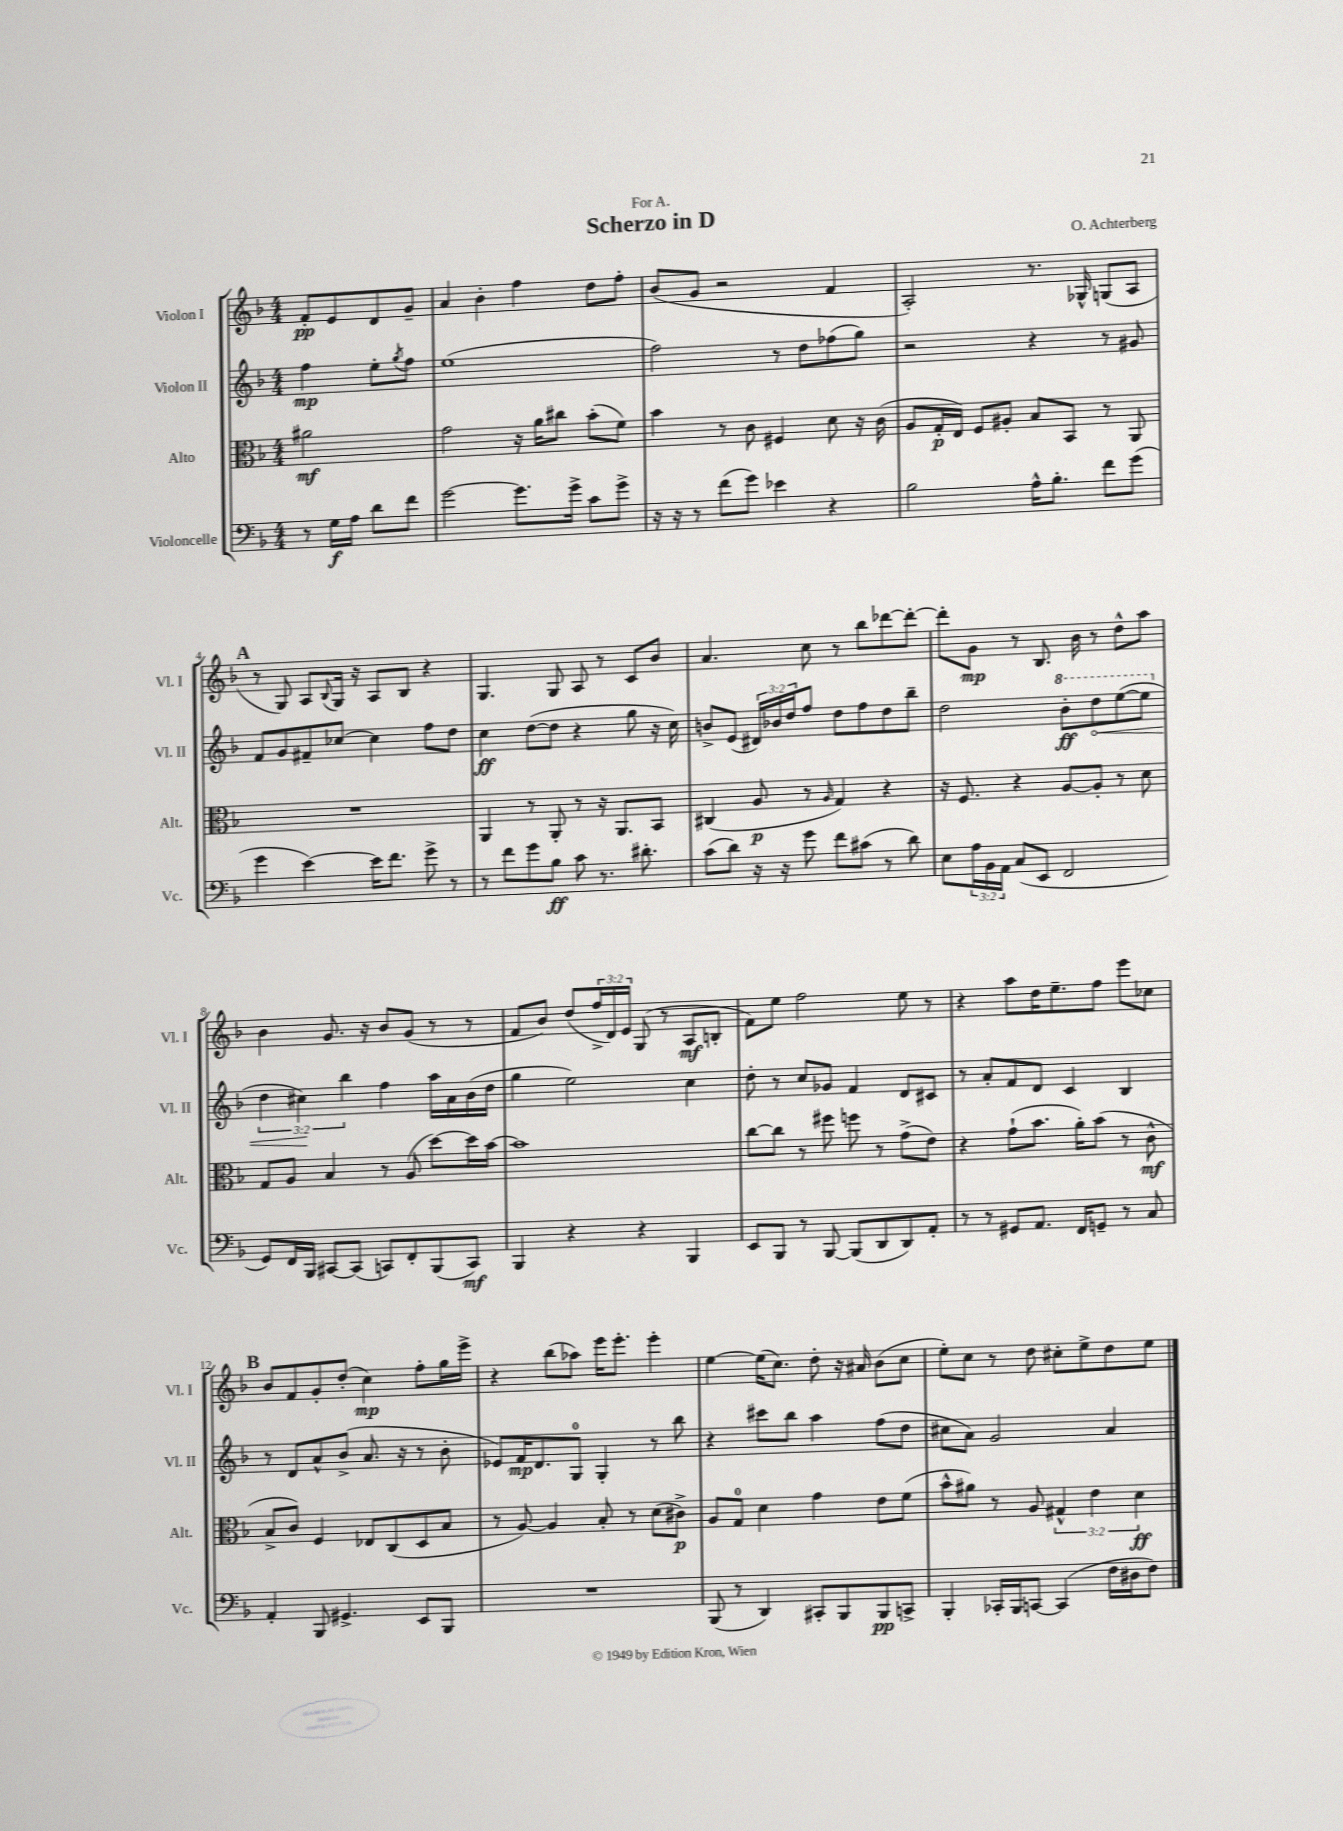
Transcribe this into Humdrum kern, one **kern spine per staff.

**kern	**dynam	**kern	**dynam	**kern	**dynam	**kern	**dynam
*part4	*part4	*part3	*part3	*part2	*part2	*part1	*part1
*staff4	*staff4	*staff3	*staff3	*staff2	*staff2	*staff1	*staff1
*I"Violoncelle	*	*I"Alto	*	*I"Violon II	*	*I"Violon I	*
*I'Vc.	*	*I'Alt.	*	*I'Vl. II	*	*I'Vl. I	*
*clefF4	*	*clefC3	*	*clefG2	*	*clefG2	*
*k[b-]	*	*k[b-]	*	*k[b-]	*	*k[b-]	*
*M4/4	*	*M4/4	*	*M4/4	*	*M4/4	*
=	=	=	=	=	=	=	=
8r	.	2a#X\	mf	4ff\	mp	8f'/L	pp
16G\LL	f	.	.	.	.	8e/	.
16A\JJ	.	.	.	.	.	.	.
8d\L	.	.	.	8ee'\L	.	8d/	.
.	.	.	.	8qgg/	.	.	.
8f\J	.	.	.	8ff\J	.	8g~/J	.
=1	=1	=1	=1	=1	=1	=1	=1
[2g\	.	2g\	.	(1ee	.	4a/	.
.	.	.	.	.	.	4b-'\	.
8.g\L]	.	16r	.	.	.	4ff\	.
.	.	16a\KL	.	.	.	.	.
.	.	8cc#X\J	.	.	.	.	.
16g^\Jk	.	.	.	.	.	.	.
8c\L	.	(8b-'\L	.	.	.	8dd\L	.
8g^\J	.	8f\J)	.	.	.	8ff'\J	.
=2	=2	=2	=2	=2	=2	=2	=2
16r	.	4b-\	.	2ff\)	.	(8b-/L	.
16r	.	.	.	.	.	.	.
8r	.	.	.	.	.	8g/J	.
(8f\L	.	8r	.	.	.	2r	.
8g\J)	.	8c\	.	.	.	.	.
4e-X\	.	4F#X/	.	8r	.	.	.
.	.	.	.	8dd\L	.	.	.
4r	.	8d\	.	(8ff-X\	.	4f/	.
.	.	16r	.	8gg\J)	.	.	.
.	.	(16c\	.	.	.	.	.
=3	=3	=3	=3	=3	=3	=3	=3
2B-\	.	8A/L	.	2r	.	2A'/)	.
.	.	16G'/L	p	.	.	.	.
.	.	16E/JJ)	.	.	.	.	.
.	.	8F/L	.	.	.	.	.
.	.	8A#X'/J	.	.	.	.	.
16A^^\KL	.	8B-/L	.	4r	.	8.r	.
8.B-'\J	.	.	.	.	.	.	.
.	.	8BB-/J	.	.	.	.	.
.	.	.	.	.	.	16G-X^^/	.
8f\L	.	8r	.	8r	.	(8Gn/L	.
(8g\J	.	8AA/	.	8g#X/	.	8A/J	.
!!LO:LB:g=z
!!LO:REH:place=s1:t=A
=4	=4	=4	=4	=4	=4	=4	=4
4g\	.	1r	.	8f/L	.	8r	.
.	.	.	.	8g/	.	8G/)	.
[4e\)	.	.	.	8f#X~/	.	8A/L	.
.	.	.	.	.	.	8qqB-/	.
.	.	.	.	[8cc-X/J	.	16G/Jk	.
.	.	.	.	.	.	16r	.
16e\KL]	.	.	.	4cc-\]	.	8A/L	.
8.f\J	.	.	.	.	.	.	.
.	.	.	.	.	.	8B-/J	.
8g^\	.	.	.	8ff\L	.	4r	.
8r	.	.	.	8dd\J	.	.	.
=5	=5	=5	=5	=5	=5	=5	=5
8r	.	4AA/	.	4cc\	ff	4.G/	.
8f\L	.	.	.	.	.	.	.
8g\	.	8r	.	([8dd\L	.	.	.
8B-\J	ff	8AA'/	.	8dd\J]	.	8G/	.
8c\	.	8r	.	4r	.	8A/	.
8.r	.	16r	.	.	.	8r	.
.	.	8.AA/L	.	.	.	.	.
.	.	.	.	8gg\	.	8c/L	.
8.d#X'\	.	.	.	.	.	.	.
.	.	8BB-/J	.	16r	.	8b-/J	.
.	.	.	.	16cc\)	.	.	.
=6	=6	=6	=6	=6	=6	=6	=6
(8c\L	.	(4C#X/	.	8bn^/L	.	4.a/	.
8d\J)	.	.	.	(8e/J	.	.	.
16r	.	8A/	p	24d#X/LL)	.	.	.
.	.	.	.	24b-X/	.	.	.
16r	.	.	.	.	.	.	.
.	.	.	.	24dd/J	.	.	.
8g\	.	8r	.	8ff/J	.	8cc\	.
.	.	16qqA/	.	.	.	.	.
8f\L	.	4G/)	.	8dd\L	.	8r	.
(8c#X\J	.	.	.	8ff\	.	8bb-\L	.
8r	.	4r	.	8dd\	.	[8ddd-X\	.
8d\)	.	.	.	8bb-~\J	.	8ddd-'\J_	.
=7	=7	=7	=7	=7	=7	=7	=7
8E\L	.	16r	.	2dd\	.	8ddd-'\L]	.
.	.	8.F/	.	.	.	.	.
24A\L	.	.	.	.	.	8g\J	mp
24BB-\	.	.	.	.	.	.	.
24AA\JJ	.	.	.	.	.	.	.
(8C/L	.	4r	.	.	.	8r	.
8EE/J	.	.	.	.	.	8.B-/	.
*	*	*	*	*8va	*	*	*
2FF/	.	[8A/L	.	8bb-'\L	ff	.	.
.	.	.	.	.	.	16b-\	.
!	!	!	!	!	!LO:HP:b	!	!
.	.	8A'/J]	.	8ddd\	<	8r	.
.	.	8r	.	([8eee\	.	8dd^^\L	.
.	.	8d\	.	8eee\J]	.	8aa\J	.
!!LO:LB:g=z
=8	=8	=8	=8	=8	=8	=8	=8
*	*	*	*	*X8va	*	*	*
8GG/L)	.	8G/L	.	6dd\	.	4b-\	.
16FF/L	.	8A/J	.	.	.	.	.
.	.	.	.	6cc#X\)	.	.	.
16BBB-/JJ	.	.	.	.	.	.	.
[8CC#X/L	.	4B-/	.	.	.	8.g/	.
.	.	.	.	6bb-\	[	.	.
(8CC#/J]	.	.	.	.	.	.	.
.	.	.	.	.	.	16r	.
8CCn/L)	.	8r	.	4ff\	.	8b-/L	.
8FF'/	.	(8A/	.	.	.	(8g/J	.
(8BBB-/	.	[8dd\L)	.	16aa\LL	.	8r	.
.	.	.	.	16a\	.	.	.
8CC/J)	mf	16dd\L]	.	(16b-\	.	8r	.
.	.	[16b-\JJ	.	16dd\JJ	.	.	.
=9	=9	=9	=9	=9	=9	=9	=9
4BBB-/	.	1b-]	.	4gg\	.	8f/L	.
.	.	.	.	.	.	8b-/J)	.
4r	.	.	.	2ee\)	.	(8dd/L	.
.	.	.	.	.	.	24ff^/L	.
.	.	.	.	.	.	24d/)	.
.	.	.	.	.	.	24e/JJ	.
4r	.	.	.	.	.	(8G/	.
.	.	.	.	.	.	8r	.
4BBB-/	.	.	.	4cc\	.	8A/L	mf
.	.	.	.	.	.	8Bn'/J	.
=10	=10	=10	=10	=10	=10	=10	=10
8EE/L	.	[8cc\L	.	8dd'\	.	8f\L)	.
8BBB-/J	.	8cc\J]	.	8r	.	8ee\J	.
8r	.	8r	.	8cc/L	.	2ff\	.
[8BBB-/	.	8ff#X\	.	8g-X/J	.	.	.
(8BBB-/L]	.	8ffn\	.	4f/	.	.	.
8DD/	.	8r	.	.	.	.	.
8DD/)	.	(8g^\L	.	8d/L	.	8ee\	.
8AA'/J	.	8e\J)	.	8c#X/J	.	8r	.
=11	=11	=11	=11	=11	=11	=11	=11
8r	.	4r	.	8r	.	4r	.
8r	.	.	.	8a'/L	.	.	.
8GG#X/L	.	(8g`\L	.	8f/	.	8aa\L	.
8.AA/J	.	8.b-\J	.	8d/J	.	16dd\K	.
.	.	.	.	.	.	8.ee~\	.
.	.	.	.	4c/	.	.	.
16FF/KL	.	16a'\KL)	.	.	.	.	.
8GGn~/J	.	(8b-\J	.	.	.	8ff\J	.
8r	.	8r	.	4B-/	.	8eee\L	.
8C/	.	8c^^\	mf	.	.	8cc-X\J	.
!!LO:LB:g=z
!!LO:REH:place=s1:t=B
=12	=12	=12	=12	=12	=12	=12	=12
4AA'/	.	8B-^/L	.	8r	.	8b-/L	.
.	.	8c/J)	.	8d/L	.	8f/	.
8BBB-/	.	4F/	.	8a^^/	.	8g'/	.
4.GG#X^/	.	.	.	(8b-^/J	.	(8dd'/J	.
.	.	8E-X/L	.	8.a/	.	4cc\)	mp
.	.	(8C/	.	.	.	.	.
.	.	.	.	16r	.	.	.
8EE/L	.	8D/	.	8r	.	8ff'\L	.
8BBB-/J	.	8B-/J	.	8b-'\	.	16gg\L	.
.	.	.	.	.	.	16eee^\JJ	.
=13	=13	=13	=13	=13	=13	=13	=13
1r	.	8r	.	8e-X/L)	.	4r	.
.	.	[8A/)	.	16f/K	mp	.	.
.	.	.	.	8.d/	.	.	.
.	.	4A/]	.	.	.	(8bb-\L	.
.	.	.	.	8G/J	.	8aa-X\J)	.
.	.	8B-'/	.	4G'/	.	16eee\KL	.
.	.	.	.	.	.	8.eee'\J	.
.	.	8r	.	.	.	.	.
.	.	(8d\L	.	8r	.	4eee'\	.
.	.	8c#X^\J)	p	8bb-\	.	.	.
=14	=14	=14	=14	=14	=14	=14	=14
(8BBB-/	.	8A/L	.	4r	.	[4ee\	.
8r	.	8G/J	.	.	.	.	.
4DD/)	.	4d\	.	8ccc#X\L	.	(16ee\KL]	.
.	.	.	.	.	.	8.cc\J)	.
.	.	.	.	8bb-\J	.	.	.
8CC#X'/L	.	4g\	.	4aa\	.	8dd'\	.
8BBB-/	.	.	.	.	.	16r	.
.	.	.	.	.	.	16a#X/	.
8BBB-/	pp	8e\L	.	(8ff\L	.	(8b-\L	.
8CCn^/J	.	(8f\J	.	8dd\J	.	8cc\J	.
=15	=15	=15	=15	=15	=15	=15	=15
4BBB-'/	.	8b-^^\L	.	8cc#X\L	.	8ee'\L)	.
.	.	8a#X\J)	.	8a\J)	.	8cc\J	.
16CC-X'/LL	.	8r	.	2g/	.	8r	.
16BBB-/J	.	.	.	.	.	.	.
[8CCn/J	.	8A/	.	.	.	8dd\	.
(4CC/]	.	6G#X^^/	.	.	.	8cc#X'\L	.
.	.	.	.	.	.	8ee^\	.
.	.	6e\	.	.	.	.	.
16F\LL	.	.	.	4a/	.	8dd\	.
16D#X\J	.	.	.	.	.	.	.
.	.	6d\	ff	.	.	.	.
8F\J)	.	.	.	.	.	8ee\J	.
==	==	==	==	==	==	==	==
*-	*-	*-	*-	*-	*-	*-	*-
